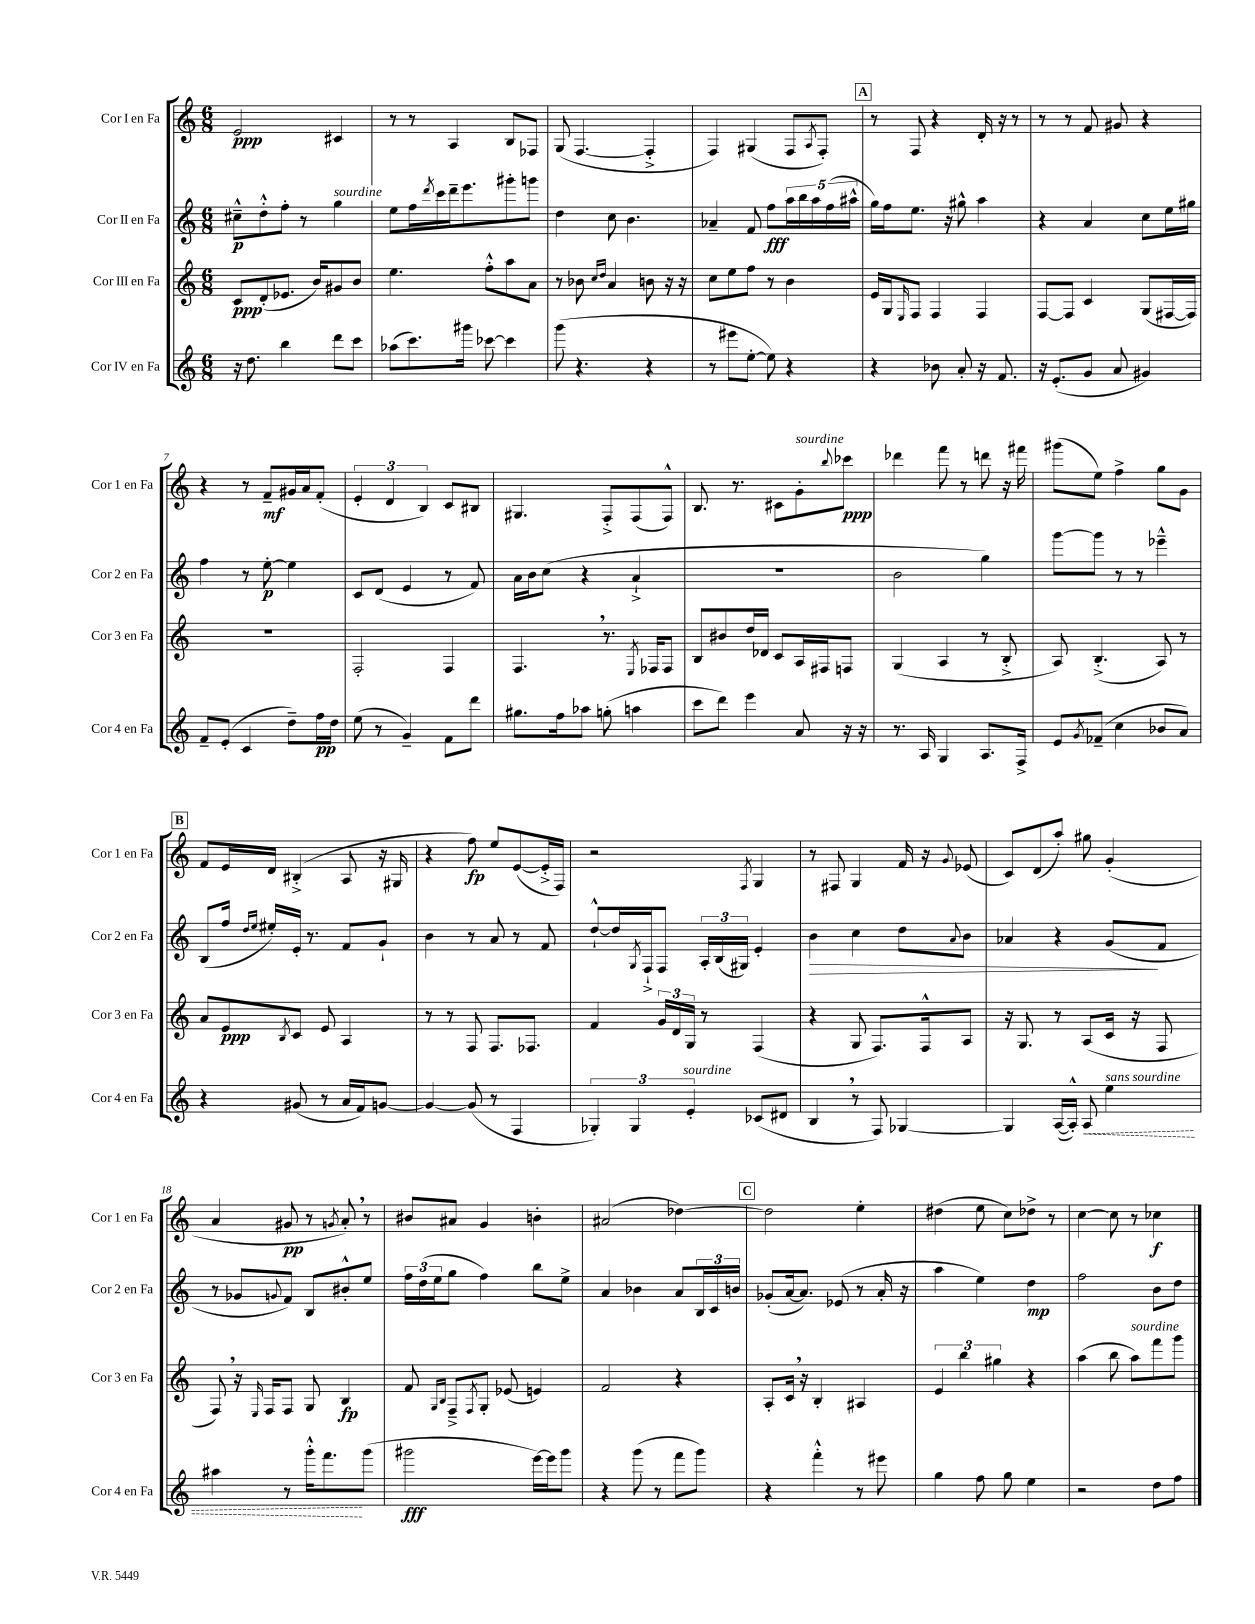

**kern	**kern	**kern	**kern
*staff4	*staff3	*staff2	*staff1
*clefG2	*clefG2	*clefG2	*clefG2
*k[]	*k[]	*k[]	*k[]
*M6/8	*M6/8	*M6/8	*M6/8
16r	8c/L	8cc#~^^\L	2e/
8.dd\	.	.	.
.	(8d'/	8dd'^^\	.
4bb\	8.e-/J	8ff'\J	.
.	.	8r	.
.	16b/LK)	.	.
8ddd\L	8g#/	4gg\	4c#/
8ccc\J	8b/J	.	.
=	=	=	=
(8aa-\L	4.ee\	8ee\L	8r
8.ccc\)	.	16ff\L	8r
.	.	8qddd/	.
.	.	16ccc\	.
.	.	16ddd~\J	4A/
16ggg#\Jk	.	8.eee\	.
[8ccc-\	8ff'^^\L	.	.
4ccc-\]	8aa\	8ggg#'\	8B/L
.	8a\J	8ggg\J	8F-/J
=	=	=	=
(8ggg\	8r	4dd\	(8G/
4.r	8b-\	.	[4.F/
.	16qqcc/LL	.	.
.	16qqdd/JJ	.	.
.	4a/	8cc\	.
.	.	4.b\	.
4r	8b\	.	4F'^/]
.	16r	.	.
.	16r	.	.
=	=	=	=
8r	8cc\L	4a-~/	4F/)
8eee#\L	8ee\	.	.
[8ee'\J	8ff\J	8f/	(4G#/
8ee\])	8r	8ff\L	.
4r	4b\	20aa\L	8F/L
.	.	20bb\	.
.	.	20aa\	.
.	.	.	8qA/
.	.	.	8F'/J)
.	.	(20ff\	.
.	.	20aa#^^\JJ	.
=	=	=	=
4r	16e/LL	16gg\LL)	8r
.	16G/J	16ff\J	.
.	16qqE/	.	.
.	8F/J	8.ee\J	8F/
8b-\	4F/	.	4r
.	.	16r	.
8a'/	.	8gg#^^\	.
16r	4F/	4aa\	16d'/
8.f/	.	.	16r
.	.	.	8r
=	=	=	=
16r	[8F/L	4r	8r
(8.e'/L	.	.	.
.	8F/]J	.	8r
8g/J	4c/	4a/	8f/
8a/	.	.	8g#/
4g#/)	(8G/L	8cc\L	4r
.	[16F#/L	16ee\L	.
.	16F#/]JJ)	16gg#\JJ	.
=	=	=	=
8f~/L	2.r	4ff\	4r
(8e'/J	.	.	.
4c/	.	8r	8r
.	.	[8ee'\	8f~/L
8dd~\L)	.	4ee\]	16g#/L
.	.	.	16a/J
16ff\L	.	.	(8f'/J
16dd\JJ	.	.	.
=	=	=	=
(8ee\	2F'/	8c/L	6e'/
8r	.	(8d/J	.
.	.	.	6d/
4g~/)	.	4e/	.
.	.	.	6B/)
8f\L	4F/	8r	8c/L
8ddd\J	.	8f/)	8B#/J
=	=	=	=
8.gg#\L	4.F/	16a\LL	4.G#/
.	.	16b\J	.
.	.	(8cc\J	.
16ff\k	.	.	.
8aa-\J	.	4r	.
(8gg'\	8.r	.	8F'^/L
4aa\	.	4a`^/	(8F/
.	8qE/	.	.
.	16F-/LK	.	.
.	8F-/J	.	8F^^/J)
=	=	=	=
8ccc\L	8B/L	2.r	8.B/
8ddd\J)	8b#/	.	.
.	.	.	8.r
4eee\	16dd/L	.	.
.	16d-/JJ	.	.
.	8c/L	.	8c#\L
8a/	16A/L	.	8g'\
.	16F#/J	.	.
.	.	.	8qqbb/
16r	8F/J	.	8ccc-\J
16r	.	.	.
=	=	=	=
8.r	(4G/	2b\	4ddd-\
16A/	.	.	.
4G/	4A/	.	8fff\
.	.	.	8r
8.A/L	8r	4gg\)	8ddd\
.	8B'^/	.	16r
16F^/Jk	.	.	16fff#\
=	=	=	=
8e/L	8A/)	[8ggg\L	(8ggg#\L
8qg/	.	.	.
(8f-~/J	(4.B'^/	8ggg\]J	8ee\J)
4cc\	.	8r	4ff^\
.	.	8r	.
8b-/L	8A/)	4eee-~^^\	8gg\L
8a/J)	8r	.	8g\J
=	=	=	=
4r	8a/L	(8B/L	8f/L
.	8e/	16ff/Jk	16e/L
.	.	16qqdd/LL	.
.	.	16qqee/JJ	.
.	.	16ee#'/LL)	16d/JJ
.	8qB/	.	.
(8g#/	8c/J	16e'/JJ	(4B#'^/
.	.	8.r	.
8r	8e/	.	.
16a/LL	4A/	8f/L	8A/
16f/J)	.	.	.
[8g/J	.	8g`/J	16r
.	.	.	16G#/
=	=	=	=
4g/_	8r	4b\	4r
.	8r	.	.
(8g/]	8F/	8r	8ff\)
8r	8.F/L	8a/	8ee/L
4F/	.	8r	([8e/
.	8.F-/J	.	.
.	.	8f/	16e'^/]L
.	.	.	16F/JJ)
=	=	=	=
6G-'/)	4f/	[8dd`^^/L	2r
.	.	16dd/]L	.
6G-/	.	.	.
.	.	8qG/	.
.	.	16F`^/J	.
.	24g/LL	8F/J	.
.	24d/	.	.
6e'/	24G/JJ	.	.
.	8r	24A'/LL	.
.	.	(24B/	.
.	.	24G#/JJ)	.
.	.	.	8qF/
(8c-/L	(4F/	4e'/	4G/
8d#/J	.	.	.
=	=	=	=
4B/	4r	4b\	8r
.	.	.	8F#/
8r	8G/	4cc\	4G/
8F/)	8.F/L)	.	.
[4G-/	.	8dd\L	16f/
.	16F^^/k	.	16r
.	.	8qqa/	8qqg/
.	8A/J	8b\J	(8e-/
=	=	=	=
4G-/]	16r	4a-/	8c/L)
.	8.G/	.	.
.	.	.	(8d/
([16A/LL	8r	4r	8aa'/J)
16A'^^/]JJ)	.	.	.
8A/	(8A/L	.	8gg#\
4ee\	16c/Jk	(8g/L	(4g'/
.	16r	.	.
.	8F/	8f/J	.
=	=	=	=
4aa#\	8F/)	8r	4a/
.	16r	8g-/L	.
.	16qqE/	.	.
.	16F/LK	.	.
.	.	8qqg/	.
8r	8F/J	8f/J)	8g#/
16ggg'^^\LK	8G/	8B/L	8r
8.fff\	.	.	.
.	.	.	8qg/
.	4B/	8b#'^^/	8a'/)
(8ggg\J	.	8ee/J	8r
=	=	=	=
2ggg#\	8f/	24ff\LL	8b#/L
.	.	(24dd\	.
.	.	24ee\J	.
.	16qqG/LL	.	.
.	16qqB/JJ	.	.
.	8F~^/L	8gg\J	8a#/J
.	8qF/	.	.
.	8G'/J	4ff\)	4g/
.	(8e-/	.	.
[16eee\LL)	4e/)	8bb\L	4b'\
16eee\]J	.	.	.
8ggg#\J	.	8ee^\J	.
=	=	=	=
4r	2f/	4a/	(2a#/
(8ggg\	.	4b-\	.
8r	.	.	.
8fff\L	4r	8a/L	[4dd-\)
8ggg\J)	.	24B/L	.
.	.	24c/	.
.	.	24b/JJ	.
=	=	=	=
4r	8A'/L	(8g-'/L	2dd-\]
.	16c/Jk	[16a/k	.
.	16r	8.a/]J)	.
4fff'^^\	4B'/	.	.
.	.	(8e-/	.
8r	4A#/	8r	4ee'\
8eee#\	.	16a'/	.
.	.	16r	.
=	=	=	=
4gg\	6e/	4aa\	(4dd#\
.	6bb\	.	.
8ff\	.	4ee\)	8ee\
.	6gg#\	.	.
8gg\	.	.	8cc\L)
4ee\	4r	4dd\	8dd-^\J
.	.	.	8r
=	=	=	=
2r	(4aa\	2ff\	[4cc\
.	8bb\	.	8cc\]
.	8aa\L)	.	8r
8dd\L	8fff\	8b\L	4cc-\
8ff\J	8ggg\J	8dd\J	.
==	==	==	==
*-	*-	*-	*-
